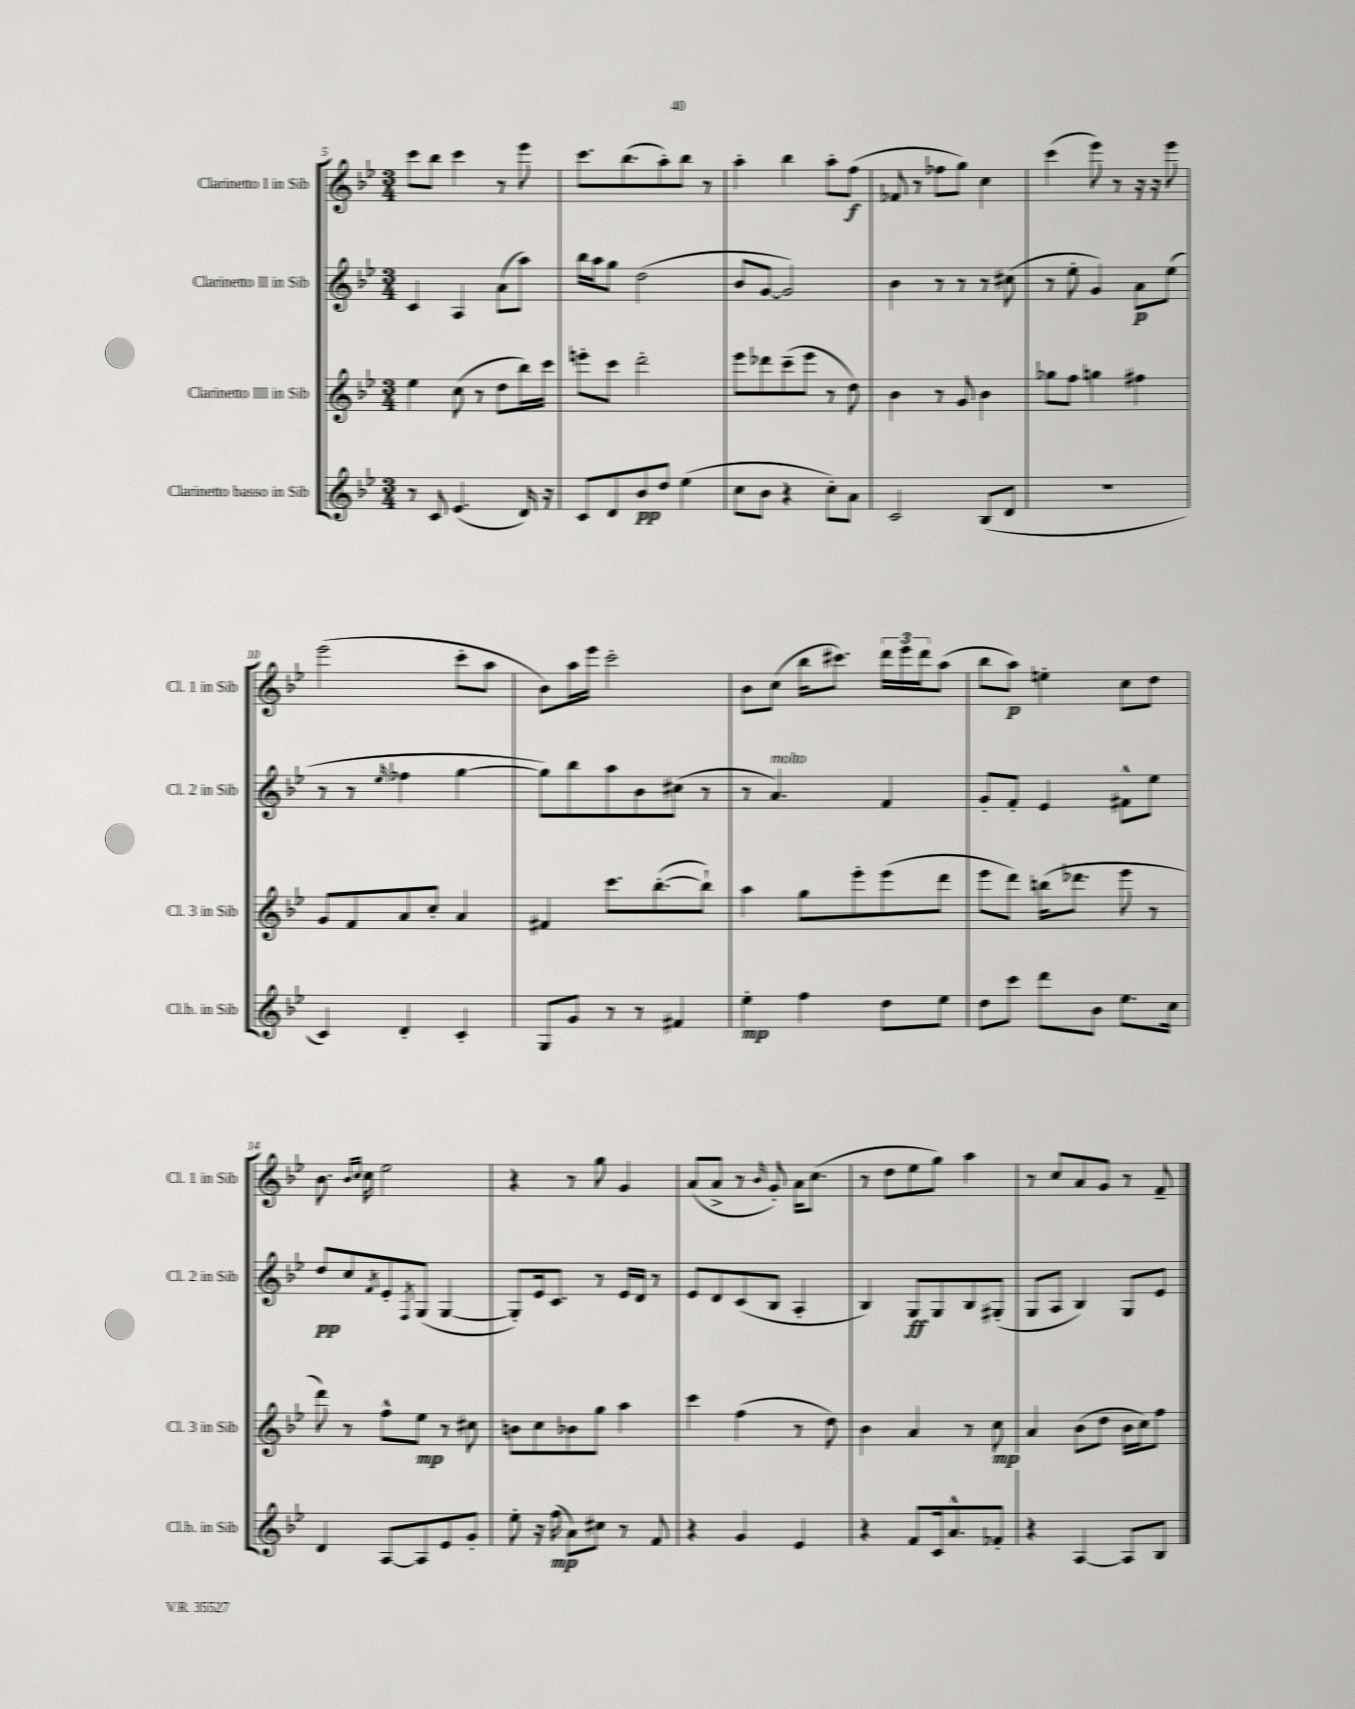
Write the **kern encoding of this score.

**kern	**kern	**kern	**kern
*staff4	*staff3	*staff2	*staff1
*clefG2	*clefG2	*clefG2	*clefG2
*k[b-e-]	*k[b-e-]	*k[b-e-]	*k[b-e-]
*M3/4	*M3/4	*M3/4	*M3/4
8r	4ee-	4c	8ccc
8c	.	.	8bb-
(4.e-	(8cc	4A	4ccc
.	8r	.	.
.	8dd	(8a	8r
16d)	16bb-)	8aa)	8eee-
16r	16ccc	.	.
=	=	=	=
8c	8eee'	16bb-	8.ccc
.	.	16aa	.
8d	8ccc	8gg	.
.	.	.	(8.bb-
8b-	2ddd'	(2dd	.
8dd	.	.	8aa')
(4ee-	.	.	8bb-
.	.	.	8r
=	=	=	=
8cc	8eee-	8b-	4aa'
8b-	8ddd-	[8g	.
4r	(8ccc~	2g])	4bb-
.	8eee-	.	.
8cc')	8r	.	8aa'
8a	8dd)	.	(8ff
=	=	=	=
2c	4b-	4b-	8f-
.	.	.	8r
.	8r	8r	8ff-
.	8g	8r	8gg)
(8B-	4b-	8r	4cc
8d	.	(8cc#	.
=	=	=	=
2.r	8gg-	8r	(4ccc
.	8ff	8ee-'	.
.	4gg	4g)	8eee-)
.	.	.	8r
.	4ff#	8a	16r
.	.	.	16r
.	.	(8ee-	8eee-
=	=	=	=
4c)	8g	8r	(2eee-
.	8f	8r	.
.	.	16qqee-	.
4d'	8a	4ff-	.
.	8cc'	.	.
4c'	4a	[4gg	8ccc'
.	.	.	8aa
=	=	=	=
8G	4f#	8gg])	8b-)
8g	.	8bb-	16aa
.	.	.	16eee-
8r	8.ccc	8aa	2ccc'
8r	.	8b-	.
.	([8.bb-'	.	.
4f#	.	(8cc#	.
.	8bb-`])	8r	.
=	=	=	=
4ee-'	4aa	8r	8b-
.	.	4.a)	(8cc
4ff	8gg	.	16bb-
.	.	.	8.ccc#)
.	8eee-'	.	.
8dd	(8eee-	4f	24ddd
.	.	.	24eee-
.	.	.	24ddd
8ee-	8ddd	.	(8aa
=	=	=	=
8dd	8eee-	8g'	8bb-
8ccc	8ddd)	8f'	8aa)
8ddd	(16bb	4e-	4ee'
.	8.ddd-	.	.
8b-	.	.	.
8.ee-	8eee-	8f#^^	8cc
.	8r	8ee-	8dd
16cc	.	.	.
=	=	=	=
4d	8ddd)	8dd	8.b-
.	8r	8cc	.
.	.	.	16qqb-
.	.	.	16qqcc
.	.	.	16cc
.	.	8qf	.
[8A	8ff^^	8e-'	2ee-
.	.	8qF	.
8A]	8ee-	(8G	.
8e-	8r	[4G	.
8g'	8cc#	.	.
=	=	=	=
8ee-'	8b	8G'])	4r
16r	8cc	16e-	.
(16ff	.	8.c	.
8a)	8b-	.	8r
8cc#	8gg	8r	8gg
8r	4aa	16e-	4g
.	.	16d	.
8f	.	8r	.
=	=	=	=
4r	4ccc	8e-	(8a
.	.	8d	8a^
4g	(4ff	(8c	8r
.	.	.	16qqb-
.	.	8B-	8g')
4e-	8r	4A'	16a
.	.	.	(8.cc
.	8dd)	.	.
=	=	=	=
4r	4b-	4B-)	8r
.	.	.	8dd
8f	4a	8G	8ee-
16c	.	8G	8gg)
8.a^^	.	.	.
.	8r	8B-	4aa
8f-'	8cc	(8G#'	.
=	=	=	=
4r	4a	8G	8r
.	.	8A	8cc
[4A	(8b-	4B-)	8a
.	8dd	.	8g
8A]	16b-	8G	8r
.	16cc)	.	.
8B-	8ff	8e-	8f~
==	==	==	==
*-	*-	*-	*-
